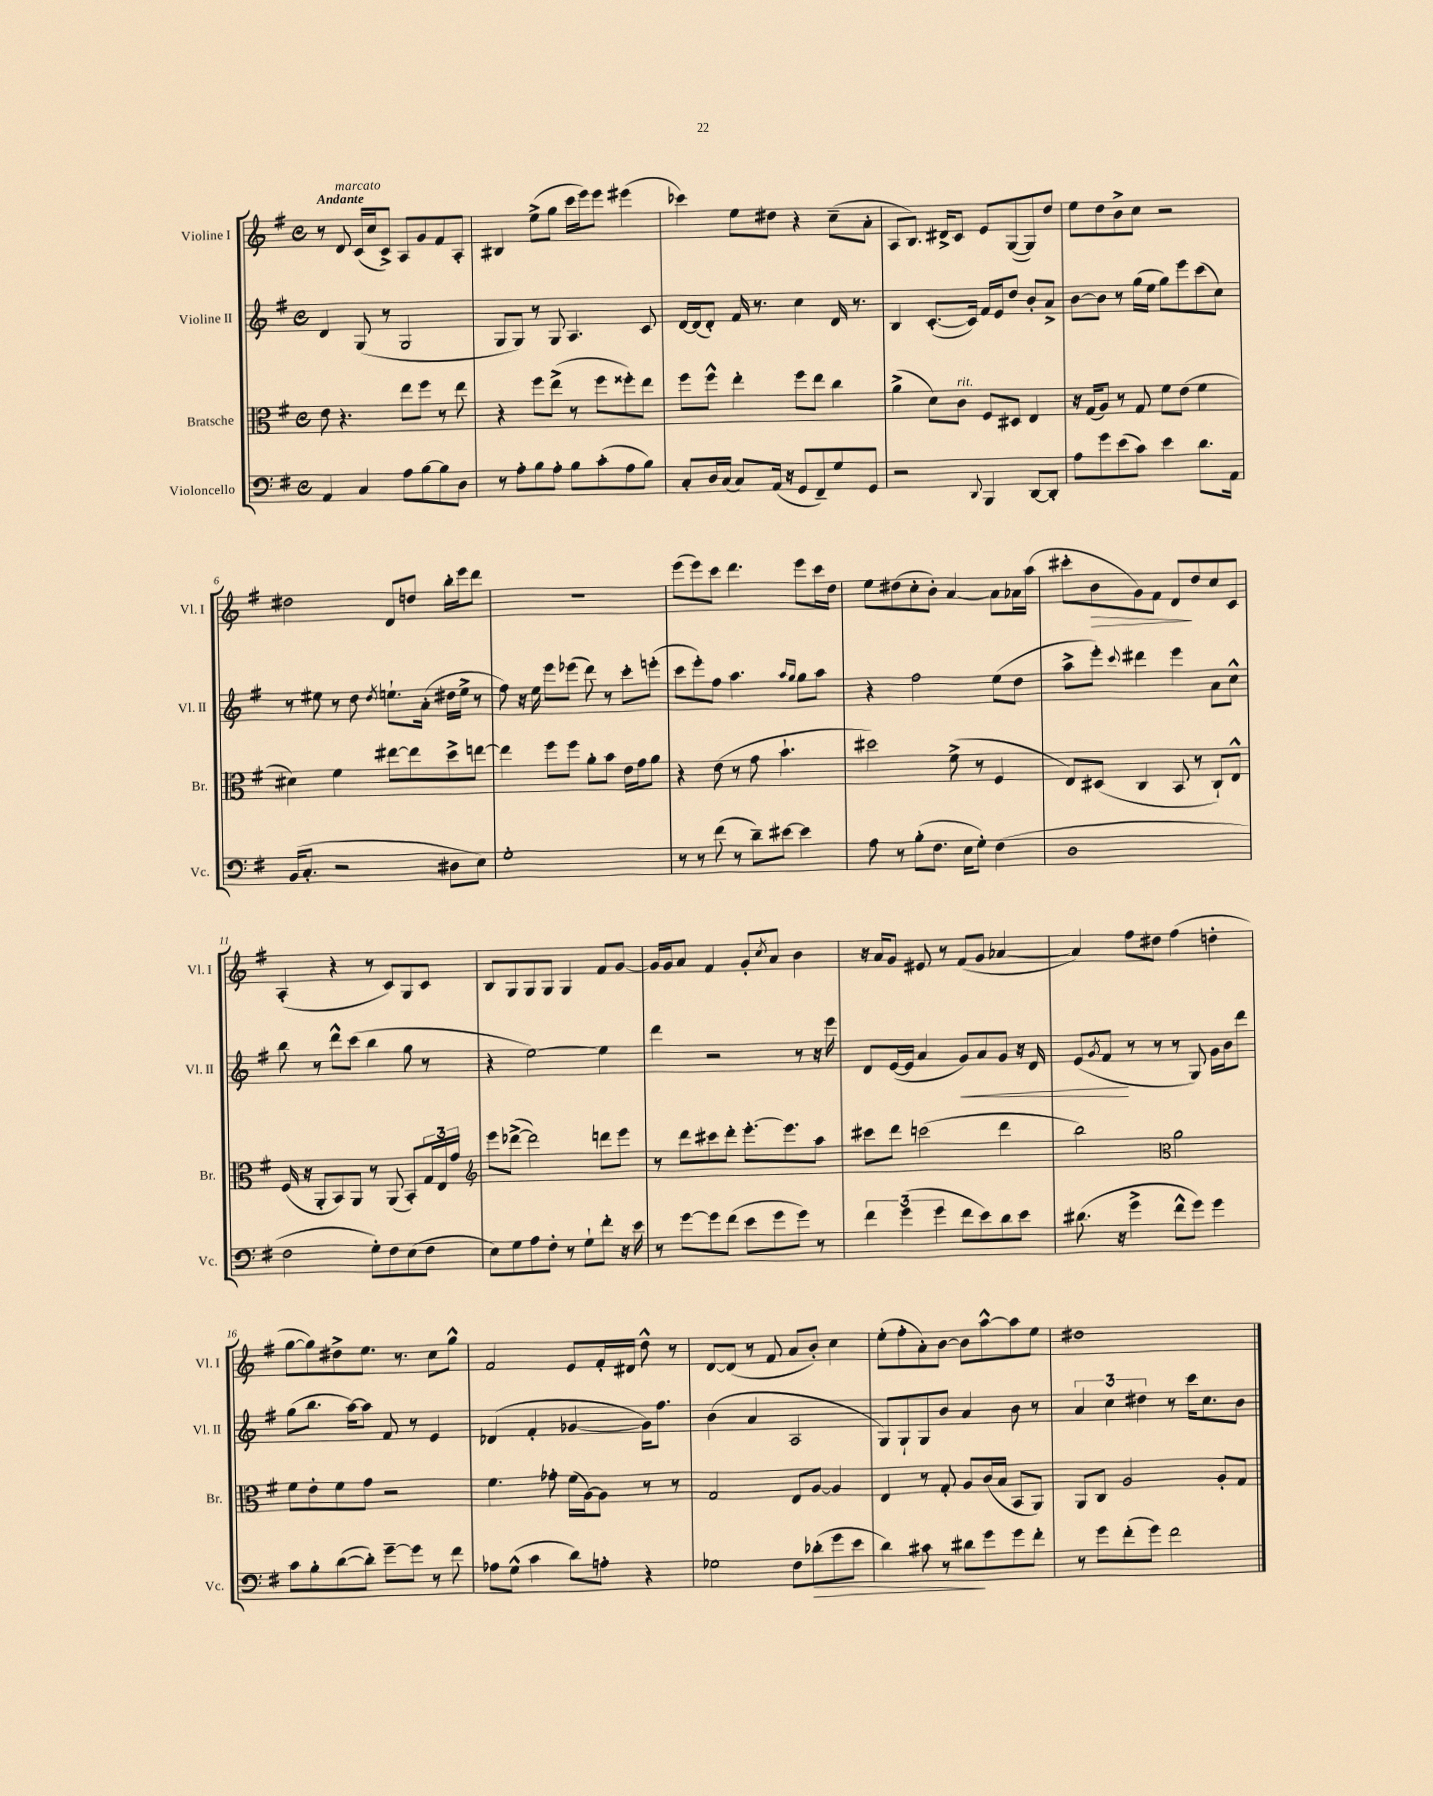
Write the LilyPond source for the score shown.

<<
\new StaffGroup <<
\new Staff = "s0" \with { instrumentName = "Violine I" shortInstrumentName = "Vl. I" } {
    \clef treble \key g \major \defaultTimeSignature \time 4/4 \tempo "Andante"
    r8 d'8^\markup { \italic "marcato" } c'16( c''16 c'8->) a8 g'8 fis'8 a8-. |
    bis4 e''8->( g''8 c'''16 e'''16) e'''8 eis'''4( |
    ces'''4) e''8 dis''8 r4 c''8--( a'8-. |
    a8 b8.) dis'16-> c'8 e'8 g8~( g8) d''8 |
    e''8 d''8 b'8-> c''8 r2 |
    dis''2 d'8 d''8 b''16-. e'''16 d'''8 |
    R1 |
    e'''8( e'''8) c'''8 d'''4. e'''8 c'''16 d''16 |
    e''8 dis''8( c''8-. b'8-.) a'4~ a'8 aes'16 a''16( |
    cis'''8-. b'8\> g'8) fis'8 d'8\! d''8 c''8 c'8 |
    a4-.( r4 r8 c'8) g8 c'8 |
    b8 g8 g8 g8 g4 fis'8 g'8~ |
    g'16 g'16 a'8 fis'4 g'8-. \acciaccatura { c''8 } a'8 b'4 |
    r16 a'16 g'8 eis'8 r8 fis'8( g'8 aes'4~ |
    aes'4) fis''8 dis''8 fis''4( d''4-. |
    g''8~ g''8) dis''8-> e''8. r8. c''8 g''8-^ |
    fis'2 e'8 fis'16-. dis'16 d''8-^ r8 |
    d'8~ d'8( r8 fis'8 a'8 b'8-.) c''4 |
    e''8-.( fis''8-. a'8-.) b'8~ b'8 a''8~-^ a''8 e''8 |
    dis''1 \bar "|." |
}
\new Staff = "s1" \with { instrumentName = "Violine II" shortInstrumentName = "Vl. II" } {
    \clef treble \key g \major \defaultTimeSignature \time 4/4
    d'4 g8( r8 g2 |
    g8 g8) r8 g8 a4. c'8 |
    d'16~ d'16( d'8-.) fis'16 r8. c''4 d'16 r8. |
    b4 c'8.~-.( c'16) fis'16 e'16 d''8 b'8-. a'8-> |
    b'8~ b'8 r8 g''16( e''16 g''8) e'''8 c'''8( c''8) |
    r8 eis''8 r8 d''8 \acciaccatura { d''8 } e''8.-! a'16-.( dis''16 e''16-> r8 |
    fis''8) r16 e''16 e'''8 ees'''8( d'''8) r8 c'''8-. e'''8-.( |
    c'''8 e'''8-.) fis''8 a''4. \grace { a''16 g''16 } g''8 a''8 |
    r4 fis''2 e''8( d''8 |
    a''8-> e'''8-.) \appoggiatura { c'''8 } dis'''4 e'''4 a'8 c''8-^ |
    b''8 r8 d'''8-^ c'''8( b''4 g''8 r8 |
    r4 e''2~) e''4 |
    d'''4 r2 r8 r16 e'''16 |
    d'8 e'16~( e'16 a'4 g'8\<) a'8 g'8 r16 d'16 |
    e'8( \acciaccatura { g'8 } fis'8\! r8 r8 r8 g8) g'16 b'16 d'''8 |
    g''8( b''8. a''16~) a''8 fis'8 r8 e'4 |
    des'4( fis'4-. ges'4~ ges'16) fis''8. |
    b'4( a'4 a2 |
    g8) g8-! g8 b'8 a'4 b'8 r8 |
    \tuplet 3/2 { a'4 c''4 dis''4 } r8 c'''16 c''8. b'8 \bar "|." |
}
\new Staff = "s2" \with { instrumentName = "Bratsche" shortInstrumentName = "Br." } {
    \clef alto \key g \major \defaultTimeSignature \time 4/4
    e'8 r4. e''8 fis''8 r8 e''8 |
    r4 fis''8 e''8->( r8 fis''8 fisis''8-.) e''8 |
    fis''8 fis''8-^ e''4-. fis''8 e''8 c''4 |
    a'4->( d'8) c'8^\markup { \italic "rit." } fis8 dis8 e4 |
    r16 g16( a8) r8 g8 fis'8 e'8( fis'4 |
    dis'4) fis'4 eis''8~ eis''8 d''8-> e''8~ |
    e''4 fis''8 fis''8 a'8-. b'8 e'16 g'16 a'8 |
    r4 e'8( r8 g'8 b'4.-! |
    dis''2) fis'8->( r8 fis4 |
    e8) dis8( c4 b,8 r8 c8-!) e8-^ |
    fis16( r16 a,8-. b,8) a,8 r8 a,8( b,8-.) \tuplet 3/2 { g16 e16 g'16 } |
    \clef treble e'''8 des'''8~->( des'''2) d'''8 e'''8 |
    r8 d'''8 cis'''8 d'''8-. e'''8.~-. e'''8. a''8 |
    cis'''8 d'''8 c'''2( d'''4 |
    b''2) \clef alto a'2 |
    fis'8 e'8-. fis'8 g'8 r2 |
    fis'4. ges'8-. fis'16( a16~) a8 r8 r8 |
    g2 e8 a8~ a4 |
    e4 r8 g8-. a8 c'16( b16 b,8 a,8) |
    a,8 c8 a2 a8-. g8 \bar "|." |
}
\new Staff = "s3" \with { instrumentName = "Violoncello" shortInstrumentName = "Vc." } {
    \clef bass \key g \major \defaultTimeSignature \time 4/4
    a,4 c4 a8 b8~ b8 d8 |
    r8 a8-. b8 a8-. b8 c'8-.( a8 b8) |
    c8-. d16 c16( c8) a,16( r16 g,8 fis,8--) g8 g,8 |
    r2 \appoggiatura { d,8 } b,,4 d,8~ d,8-. |
    a8 g'8 e'8( c'8) e'4 d'8. a,16 |
    b,16( c8.-. r2 dis8 e8) |
    g1-. |
    r8 r8 fis'8( r8 d'8--) eis'8~ eis'4 |
    a8 r8 b8-.( fis8. e16 g8-.) fis4( |
    d1 |
    fis2 g8-.) fis8 e8( fis8 |
    e8) g8 a8 fis8-. r8 g8-! fis'8-. r16 e'16 |
    r8 g'8~ g'8 fis'8( e'8 g'8 g'8) r8 |
    \tuplet 3/2 { fis'4 g'4( g'4 } fis'8 e'8) d'8 e'8 |
    dis'8.( r16 g'4-> fis'8-^ g'8) g'4 |
    c'8 b8-. d'8~( d'8-.) g'8~-- g'8 r8 fis'8 |
    aes8 g8-^( c'4 d'8) a8-. r4 |
    ges2 fis8 des'8-.\>( g'8 e'8 |
    d'4) cis'8 r8 dis'8\! g'8 g'8 fis'8-. |
    r8 g'8 fis'8-.( g'8) fis'2 \bar "|." |
}
>>
>>
